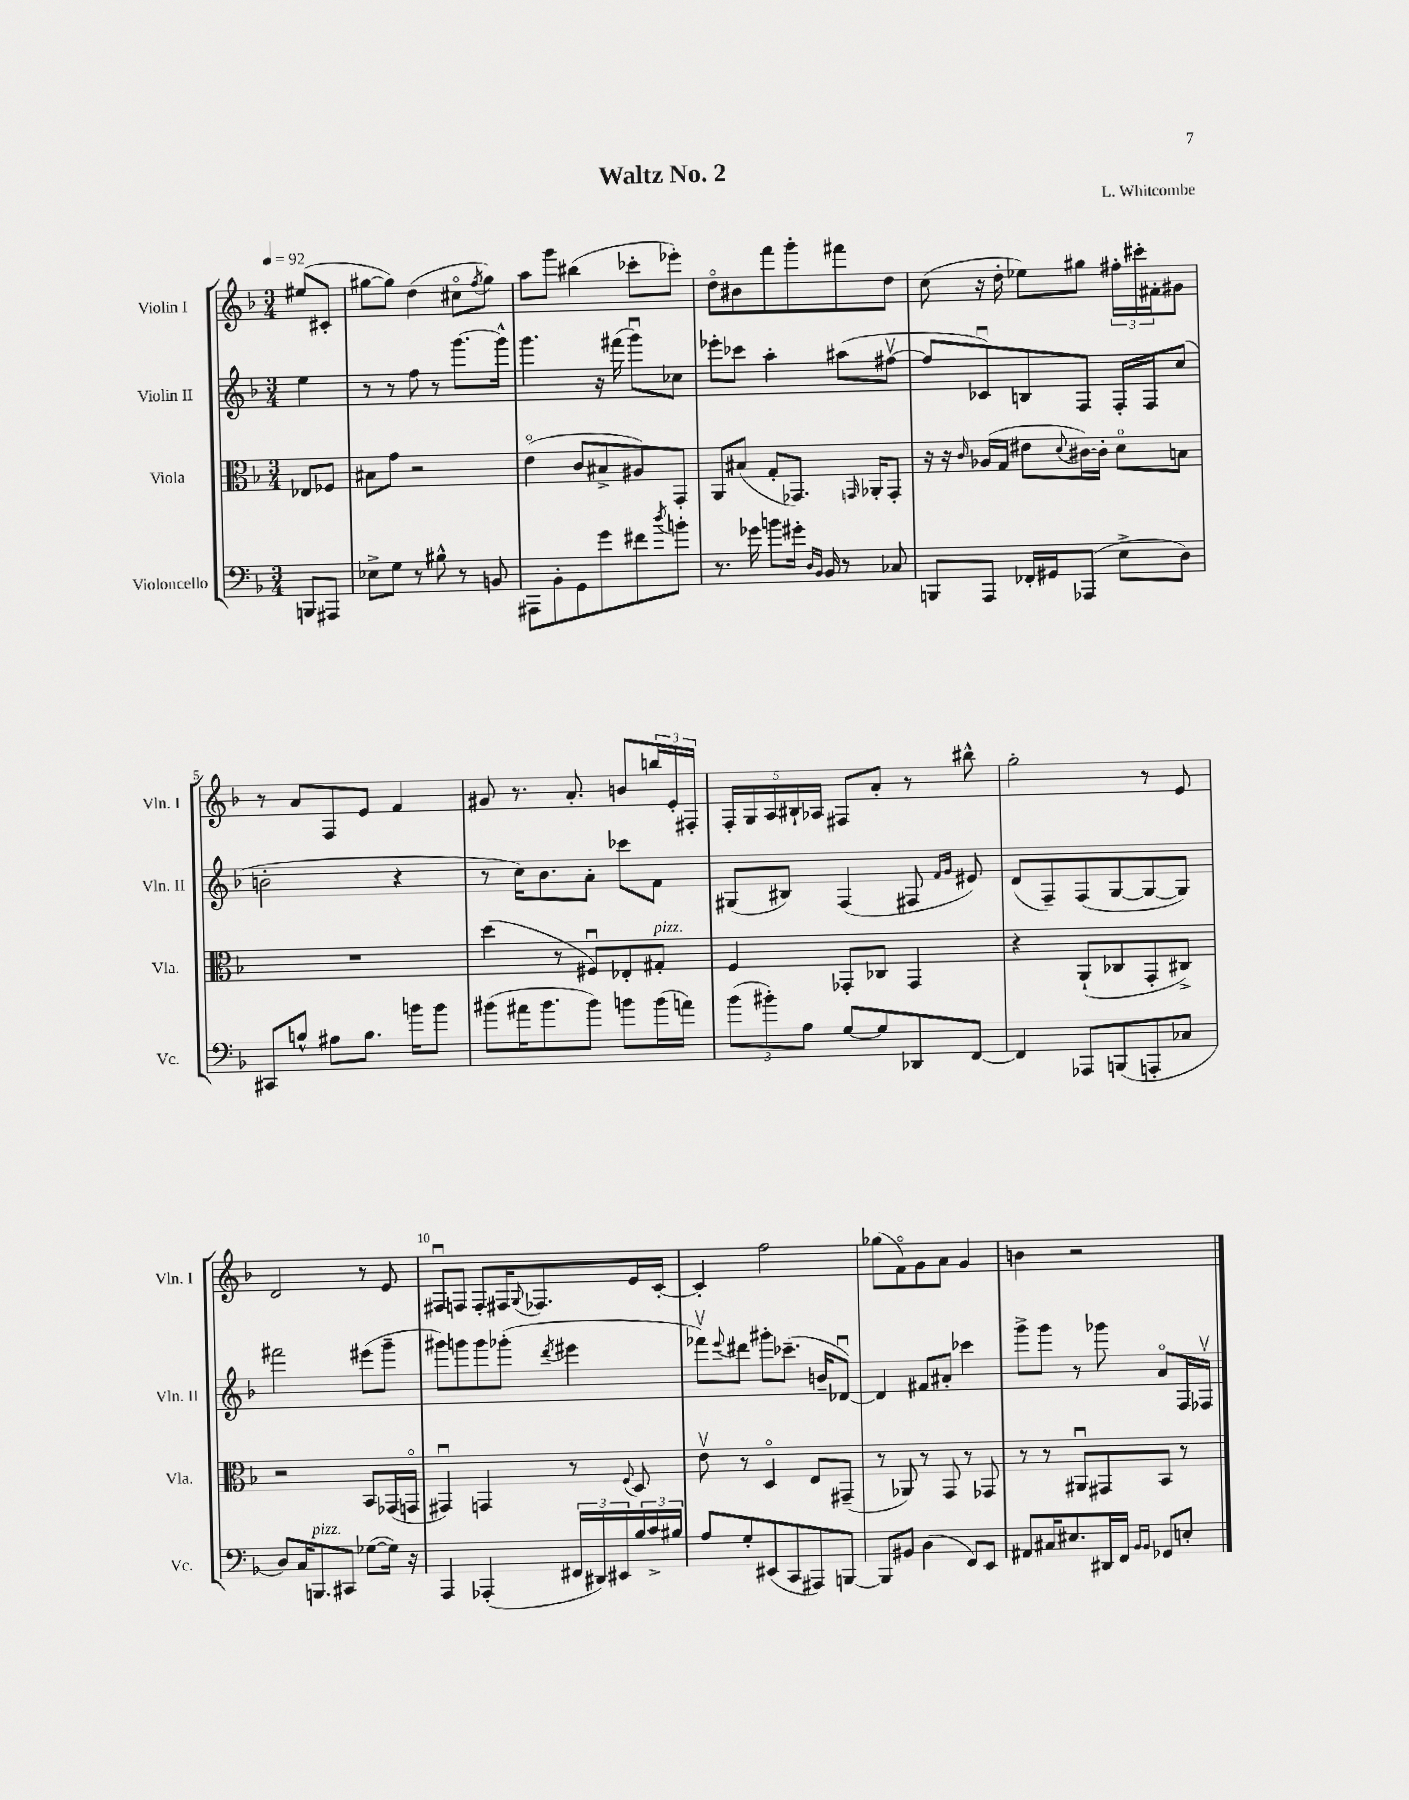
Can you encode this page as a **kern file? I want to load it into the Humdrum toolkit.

**kern	**kern	**kern	**kern
*staff4	*staff3	*staff2	*staff1
*clefF4	*clefC3	*clefG2	*clefG2
*k[b-]	*k[b-]	*k[b-]	*k[b-]
*M3/4	*M3/4	*M3/4	*M3/4
*MM92	*MM92	*MM92	*MM92
8BBB	8E-	4ee	(8ee#
8AAA#	8F-	.	8c#'
=	=	=	=
8E-^	8B#	8r	[8gg#
8G	8g	8r	8gg#])
8r	2r	8ff	(4dd
8B#^^	.	8r	.
8r	.	[8.ggg	8cc#o
.	.	.	8qff
8BB	.	.	8gg#)
.	.	16ggg^^]	.
=	=	=	=
8AAA#	(4eo	4.ggg	8aa
8BB-'	.	.	8ggg
8GG	8c	.	(4bb#
8g	8B#^	16r	.
.	.	(16fff#	.
8f#	8A#)	8gggu)	8ccc-'
8qdd	.	.	.
8b'	8GG'	8cc-	8eee-')
=	=	=	=
8.r	8AA	8eee-'	8ddo
.	(8B#	8ccc-	8b#
16g-	.	.	.
8b	8G'	4aa'	8fff
16g#'	8.GG-)	.	8ggg'
16qqD	.	.	.
16qqBB-	.	.	.
16BB-	.	.	.
8r	.	(8aa#	8fff#
.	16qqGG	.	.
.	16AA-'	.	.
8C-	8GG'	[8ff#v	8dd
=	=	=	=
8BBB	16r	8ff#]	(8cc
.	16r	.	.
.	16qqc	.	.
8AAA	(16A-	8c-u)	16r
.	16G	.	16dd'
16FF-'	8e#	8B	8ee-)
16GG#	.	.	.
.	8qqd	.	.
(8AAA-	[16c#)	8F	8gg#
.	16c#']	.	.
8E^	8do	16F'	24ff#'
.	.	.	24ccc#'
.	.	16F	.
.	.	.	24f#'
8D)	8B	(8cc	8g#
=	=	=	=
8CC#	2.r	2b'	8r
8B^^	.	.	8a
8A#	.	.	8F
8.B	.	.	8e
.	.	4r	4f
16b	.	.	.
8b	.	.	.
=	=	=	=
(8b#	(4dd	8r	8g#
16a#	.	16cc)	8.r
8.b#	.	8.b-	.
.	8r	.	.
.	.	.	8.a'
8b#)	8F#u)	8a'	.
8b	8E-'	8ccc-	8b
(16b	8G#'	8f	24bb
.	.	.	24e'
16a)	.	.	.
.	.	.	24F#'
=	=	=	=
(12b-	4F	(8G#	20F'
.	.	.	20G
12b#')	.	.	.
.	.	.	20A
.	.	8B#)	.
.	.	.	20B#`
12A	.	.	.
.	.	.	20A-
[8G	8GG-'	(4F	8F#
8G]	8C-	.	8a'
8DD-	4GG-	8F#	8r
.	.	16qqf	.
.	.	16qqg	.
[8FF	.	8e#)	8bb#^^
=	=	=	=
4FF]	4r	(8d	2gg'
.	.	8F~)	.
8AAA-	(8AA`	(8F	.
(8BBB	8C-	[8G	.
8AAA'	8GG'	8G_	8r
8C-	8C#^)	8G])	8e
=	=	=	=
8D)	2r	2fff#	2d
16C	.	.	.
8.BBB	.	.	.
8CC#	.	.	.
([8G-	8BB-	(8eee#	8r
16G-])	(16GG-	8ggg~	8e
16r	16GGo	.	.
=	=	=	=
4AAA	4GG#u)	8ggg#)	8F#u
.	.	8ggg	8F
(4AAA-'	4GG	8ggg	8F'
.	.	(8ggg-'	16F#
.	.	.	8qqG
.	.	.	8.F-
.	.	8qddd	.
24FF#	8r	4eee#	.
24DD#)	.	.	.
24EE#	.	.	.
.	8qqF	.	.
24B-	8D	.	16e
24c^	.	.	.
.	.	.	[16c'
24B#	.	.	.
=	=	=	=
8A	8ev	8fff-v)	4c']
.	.	8qqeee	.
8G'	8r	8ddd#	.
(8EE#	4Do	8ggg#'	2ff
8CC	.	(8.ccc-~	.
8AAA#)	8E	.	.
.	.	16b~	.
[8BBB	(8GG#~	[8d-u)	.
=	=	=	=
8BBB]	8r	4d-]	(8gg-
8BB#	8AA-)	.	8fo)
(4D	8r	8f#	8g
.	8GG	8a#'	8a
8FF)	8r	4ccc-	4g
8EE	8GG-	.	.
=	=	=	=
8AA#	8r	8ggg^	4b
16C#	8r	8ggg	.
8.E#	.	.	.
.	8AA#u	8r	2r
16DD#	8GG#	8ggg-	.
16FF	.	.	.
16qqBB-	.	.	.
16qqBB-	.	.	.
8GG-	8BB-	8ao	.
8E'	8r	16F	.
.	.	16F-v	.
==	==	==	==
*-	*-	*-	*-
